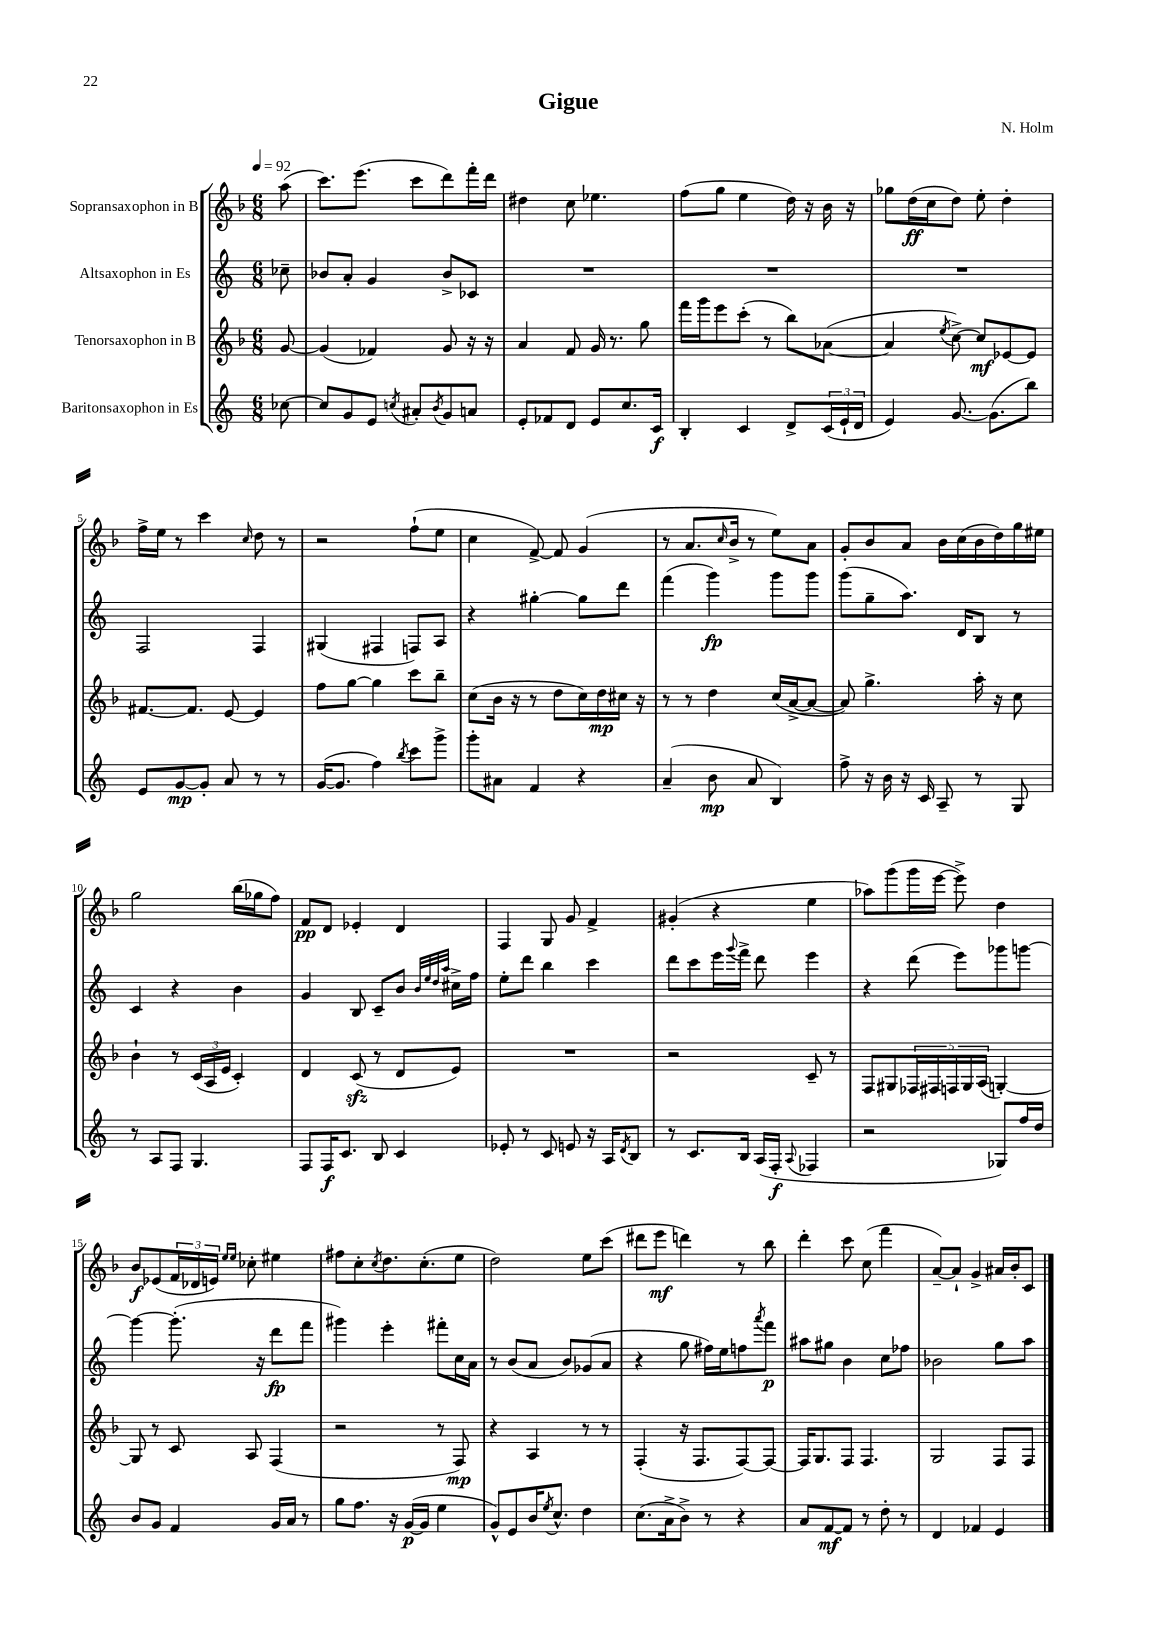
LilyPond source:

\header { title = "Gigue" composer = "N. Holm" }
<<
\new StaffGroup <<
\new Staff = "s0" \with { instrumentName = "Sopransaxophon in B" } {
    \clef treble \key f \major \numericTimeSignature \time 6/8 \partial 8 \tempo 4 = 92
    a''8( |
    c'''8.) e'''8.( c'''8 d'''8) f'''16-. d'''16 |
    dis''4 c''8 ees''4. |
    f''8( g''8 e''4 d''16) r16 bes'16 r16 |
    ges''8 d''16\ff( c''16 d''8) e''8-. d''4-. |
    f''16-> e''16 r8 c'''4 \grace { c''16 } d''8 r8 |
    r2 f''8-!( e''8 |
    c''4 f'8~->) f'8 g'4( |
    r8 a'8. \grace { c''16 } bes'16-> r8 e''8) a'8 |
    g'8-. bes'8 a'8 bes'16 c''16( bes'16 d''16) g''16 eis''16 |
    g''2 bes''16( ges''16 f''8) |
    f'8\pp d'8 ees'4-. d'4 |
    f4 g8 g'8 f'4-> |
    gis'4-.( r4 e''4 |
    aes''8) g'''8( g'''16 e'''16~ e'''8->) d''4 |
    bes'8\f ees'8( \tuplet 3/2 { f'16 des'16 e'16) } \grace { e''16 e''16 } ces''8-. eis''4 |
    fis''8 c''8-. \acciaccatura { c''8 } d''8. c''8.-.( e''8 |
    d''2) e''8 c'''8( |
    dis'''8 e'''8\mf d'''4) r8 bes''8 |
    d'''4-. c'''8 c''8( f'''4 |
    a'8~--) a'8-! g'4-> ais'16 bes'16-. c'8 \bar "|." |
}
\new Staff = "s1" \with { instrumentName = "Altsaxophon in Es" } {
    \clef treble \key c \major \numericTimeSignature \time 6/8 \partial 8
    ces''8-- |
    bes'8 a'8-. g'4 bes'8-> ces'8 |
    R2. |
    R2. |
    R2. |
    f2 f4 |
    gis4( fis4 f8) a8 |
    r4 gis''4~-. gis''8 d'''8 |
    f'''4( g'''4\fp) g'''8 g'''8 |
    g'''8( g''8-- a''8.) d'16 b8 r8 |
    c'4 r4 b'4 |
    g'4 b8 c'8-- b'8 \grace { b'32 e''32 d''32 a''32 } cis''16-> f''16 |
    e''8-. d'''8 b''4 c'''4 |
    d'''8 c'''8 e'''16 \appoggiatura { g'''8 } f'''16-> d'''8 e'''4 |
    r4 d'''8( e'''8) ges'''8 g'''8~ |
    g'''4~ g'''8.-.( r16 d'''8\fp f'''8 |
    gis'''4) e'''4-. fis'''8-. c''16 a'16 |
    r8 b'8( a'8 b'8) ges'8( a'8 |
    r4 g''8 fis''16) e''16 f''8 \acciaccatura { a'''8 } f'''8\p |
    ais''8 gis''8 b'4 c''8 fes''8 |
    bes'2 g''8 a''8 \bar "|." |
}
\new Staff = "s2" \with { instrumentName = "Tenorsaxophon in B" } {
    \clef treble \key f \major \numericTimeSignature \time 6/8 \partial 8
    g'8~ |
    g'4( fes'4) g'8 r16 r16 |
    a'4 f'8 g'16 r8. g''8 |
    f'''16 g'''16 e'''8 c'''8-.( r8 bes''8) aes'8~( |
    aes'4 \acciaccatura { e''8 } c''8~->) c''8\mf ees'8~ ees'8 |
    fis'8.~ fis'8. e'8~ e'4 |
    f''8 g''8~ g''4 c'''8 bes''8-- |
    c''8( bes'16 r16 r8 d''8 c''16) d''16\mp cis''16 r16 |
    r8 r8 d''4 c''16( a'16~-> a'8~ |
    a'8) g''4.-> a''16-. r16 c''8 |
    bes'4-! r8 \tuplet 3/2 { c'16( a16 e'16 } c'4-.) |
    d'4 c'8\sfz( r8 d'8 e'8) |
    R2. |
    r2 c'8-- r8 |
    f8 gis8 \tuplet 5/4 { fes16 fis16 f16 gis16 a16( } g4~-.) |
    g8 r8 c'8 a8 f4( |
    r2 r8 f8\mp) |
    r4 a4 r8 r8 |
    f4-.( r16 f8. f8~) f8~ |
    f16 g8. f8 f4. |
    g2 f8 f8 \bar "|." |
}
\new Staff = "s3" \with { instrumentName = "Baritonsaxophon in Es" } {
    \clef treble \key c \major \numericTimeSignature \time 6/8 \partial 8
    ces''8~ |
    ces''8 g'8 e'8 \acciaccatura { c''8 } ais'8-. \acciaccatura { b'8 } g'8 a'8 |
    e'8-. fes'8 d'8 e'8 c''8. c'16\f |
    b4-. c'4 d'8-> \tuplet 3/2 { c'16( e'16-! d'16 } |
    e'4) g'8.~ g'8.( b''8) |
    e'8 g'8~\mp g'8-. a'8 r8 r8 |
    g'16~( g'8. f''4) \acciaccatura { b''8 } c'''8 g'''8-> |
    g'''8-. ais'8 f'4 r4 |
    a'4--( b'8\mp a'8 b4) |
    f''8-> r16 b'16 r16 c'16 a8-- r8 g8 |
    r8 a8 f8 g4. |
    f8 f16\f c'8. b8 c'4 |
    ees'8-. r8 c'8 e'8 r16 a16 \acciaccatura { d'8 } b8 |
    r8 c'8. b16 a16( f16-.\f \appoggiatura { a8 } fes4 |
    r2 ges8) f''16 d''16 |
    b'8 g'8 f'4 g'16 a'16 r8 |
    g''8 f''8. r16 g'16~\p( g'16 e''4 |
    g'8-^) e'8 b'16 \acciaccatura { e''8 } c''8.-^ d''4 |
    c''8.( a'16-> b'8->) r8 r4 |
    a'8 f'8~\mf f'8 r8 d''8-. r8 |
    d'4 fes'4 e'4 \bar "|." |
}
>>
>>
